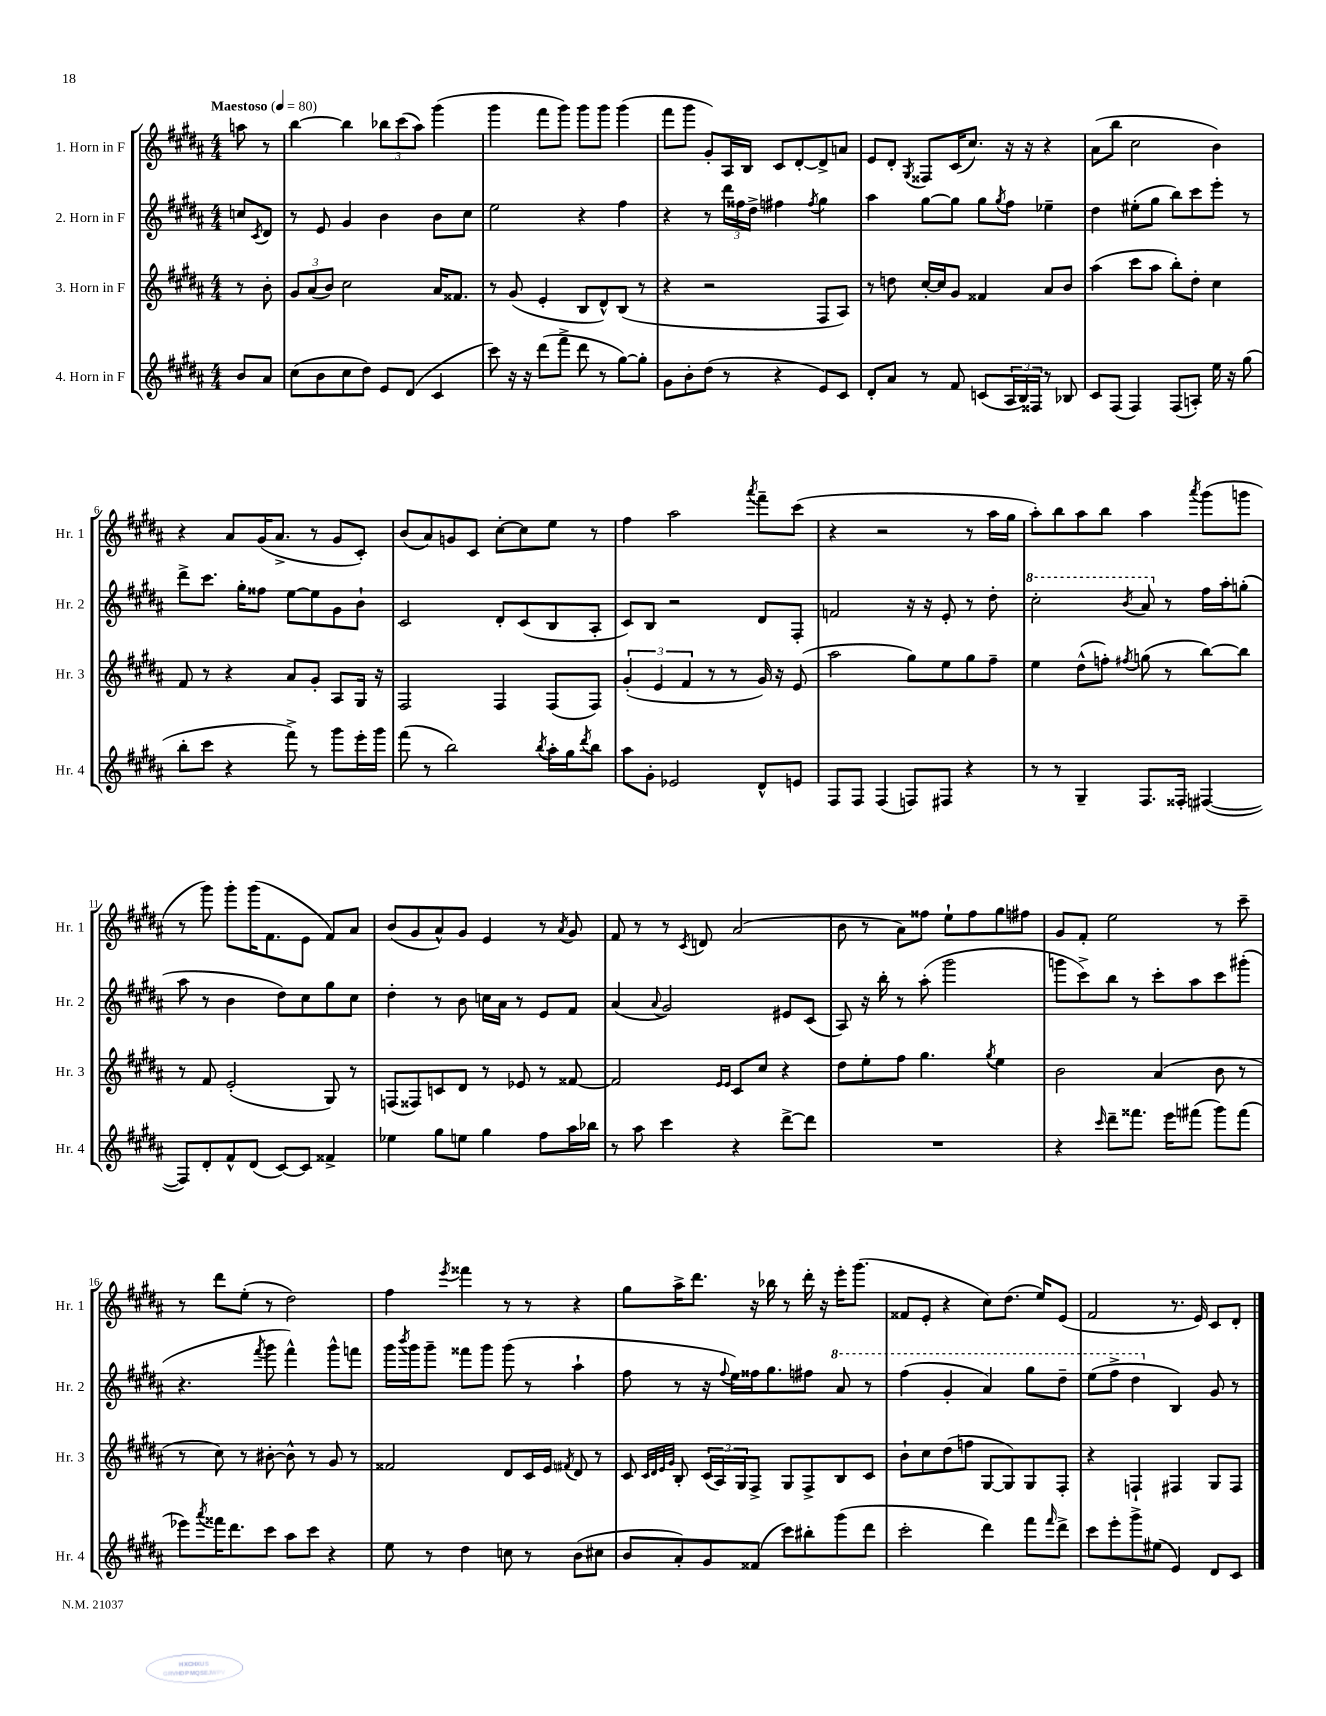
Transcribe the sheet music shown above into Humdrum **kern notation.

**kern	**kern	**kern	**kern
*staff4	*staff3	*staff2	*staff1
*clefG2	*clefG2	*clefG2	*clefG2
*k[f#c#g#d#a#]	*k[f#c#g#d#a#]	*k[f#c#g#d#a#]	*k[f#c#g#d#a#]
*M4/4	*M4/4	*M4/4	*M4/4
*MM80	*MM80	*MM80	*MM80
8b/L	8r	8cc/L	8aa\
.	.	8qc#/	.
8a#/J	8b'\	8d#/J	8r
=	=	=	=
(8cc#\L	12g#/L	8r	[4bb\
.	(12a#/	.	.
8b\	.	8e/	.
.	12b/J)	.	.
8cc#\	2cc#\	4g#/	4bb\]
8dd#\J)	.	.	.
8e/L	.	4b\	12bb-\L
.	.	.	(12ccc#\
(8d#/J	.	.	.
.	.	.	12aa#\J)
4c#/	16a#/LK	8b\L	(4ggg#\
.	8.f##/J	.	.
.	.	8cc#\J	.
=	=	=	=
8ccc#\)	8r	2ee\	4ggg#\
16r	(8g#/	.	.
16r	.	.	.
(8ddd#\L	4e'/	.	8fff#\L
8fff#^\J	.	.	8ggg#\J)
8ddd#\	8B/L	4r	8ggg#\L
8r	8d#^^/)	.	8ggg#\J
[8gg#\L)	(8B/J	4ff#\	(4ggg#\
8gg#'\]J	8r	.	.
=	=	=	=
8g#\L	4r	4r	8fff#\L
8b'\	.	.	8ggg#\J
(8dd#\J	2r	8r	8g#'/L)
8r	.	24ddd#\LL	16A#/L
.	.	24ff##\	.
.	.	.	16B/JJ
.	.	24dd#^\JJ	.
4r	.	4ff#\	8c#/L
.	.	.	[8d#'/
.	.	8qff#/	.
8e/L)	8F#/L	4gg#\	8d#^/]
8c#/J	8A#/J)	.	8a/J
=	=	=	=
8d#'/L	8r	4aa#\	8e/L
8a#/J	8dd\	.	8d#'/J
.	.	.	8qG#/
8r	[16cc#'/LL	[8gg#\L	8F##/L
.	16cc#/]J	.	.
8f#/	8g#/J	8gg#\]J	(16c#/K
.	.	.	8.cc#/J)
(8c/L	4f##/	8gg#\L	.
.	.	8qgg#/	.
24A#/L	.	8ff#\J	16r
24B/)	.	.	.
.	.	.	16r
24F##/JJ	.	.	.
8r	8a#/L	4ee-~\	4r
8B-/	8b/J	.	.
=	=	=	=
8c#/L	(4aa#\	4dd#\	(8a#\L
(8F#/J	.	.	8bb\J
4F#/)	8ccc#\L	(8ee#'\L	2cc#\
.	8aa#\J	8gg#\J	.
(8F#/L	8bb'\L)	8bb\L)	.
8A'/J)	8dd#'\J	8ccc#\	.
16ee\	4cc#\	8eee'\J	4b\)
16r	.	.	.
(8gg#\	.	8r	.
=	=	=	=
8bb'\L	8f#/	8ddd#^\L	4r
8ccc#\J	8r	8.ccc#\J	.
4r	4r	.	8a#/L
.	.	16gg#'\LK	.
.	.	8ff##\J	(16g#/K
.	.	.	8.a#^/J
8fff#^\)	8a#/L	[8ee\L	.
8r	8g#'/J	8ee\]	8r
8ggg#\L	8A#/L	8g#\	8g#/L
16eee'\L	16G#/Jk	8b`\J	8c#'/J)
16ggg#\JJ	16r	.	.
=	=	=	=
(8fff#\	2F#/	2c#/	(8b/L
8r	.	.	8a#/)
2bb\)	.	.	8g/
.	.	.	8c#/J
.	4F#/	8d#'/L	[8cc#'\L
.	.	(8c#/	8cc#\]
8qbb/	.	.	.
16aa#'\LL	(8F#/L	8B/	8ee\J
16gg#\J	.	.	.
8qddd#/	.	.	.
8bb\J	8F#/J)	8A#'/J	8r
=	=	=	=
8aa#\L	(6g#'/	8c#/L)	4ff#\
8g#'\J	.	8B/J	.
.	6e/	.	.
2e-/	.	2r	2aa#\
.	6f#/	.	.
.	8r	.	.
.	8r	.	.
.	.	.	8qaaa#/
8d#^^/L	16g#/)	8d#/L	8fff#~\L
.	16r	.	.
8e/J	(8e/	8F#'/J	(8ccc#\J
=	=	=	=
8F#/L	2aa#\	2f/	4r
8F#/J	.	.	.
(4F#/	.	.	2r
8F/L)	8gg#\L)	16r	.
.	.	16r	.
8F#/J	8ee\	8e'/	.
4r	8gg#\	8r	8r
.	8ff#~\J	8dd#'\	16aa#\LL
.	.	.	16gg#\JJ
=	=	=	=
8r	4ee\	2ccc#'\	8aa#'\L)
8r	.	.	8bb\
4G#~/	(8dd#^^\L	.	8aa#\
.	8ff'\J)	.	8bb\J
.	8qff#/	8qbb/	.
8.F#/L	(8gg\	8aa#/	4aa#\
.	8r	8r	.
16F##'/Jk	.	.	.
.	.	.	8qaaa#/
([4F#/	[8bb\L)	16ff#\LL	(8ggg#\L
.	.	16aa#'\J	.
.	8bb\]J	(8gg'\J	8ggg\J
=	=	=	=
8F#/]L)	8r	8aa#\	8r
8d#'/	8f#/	8r	8ggg#\)
8f#^^/	(2e'/	4b\	8ggg#'\L
(8d#/J	.	.	(16ggg#\K
.	.	.	8.f#\
[8c#/L)	.	8dd#\L)	.
8c#/]J	.	8cc#\	8e\J
4f##^/	8G#/)	8gg#\	8f#/L)
.	8r	8cc#\J	8a#/J
=	=	=	=
4ee-\	(8F/L	4dd#'\	(8b/L
.	8F##/)	.	8g#/
8gg#\L	8c/	8r	8a#^^/)
8ee\J	8d#/J	8b\	8g#/J
4gg#\	8r	16cc\LL	4e/
.	.	16a#\JJ	.
.	8e-/	8r	.
8ff#\L	8r	8e/L	8r
.	.	.	8qa#/
16aa#\L	[8f##/	8f#/J	8g#/
16bb-\JJ	.	.	.
=	=	=	=
8r	2f##/]	(4a#/	8f#/
8aa#\	.	.	8r
.	.	8qqa#/	.
4ccc#\	.	2g#/)	8r
.	.	.	8qc#/
.	.	.	8d/
.	16qqe/LL	.	.
.	16qqe/JJ	.	.
4r	8c#/L	.	(2a#/
.	8cc#/J	.	.
[8ddd#^\L	4r	8e#/L	.
8ddd#\]J	.	(8c#/J	.
=	=	=	=
1r	8dd#\L	8A#/)	8b\
.	8ee'\	16r	8r
.	.	16bb'\	.
.	8ff#\J	8r	8a#\L)
.	4.gg#\	(8aa#'\	8ff##\J
.	.	2ggg#\	8ee`\L
.	.	.	8ff##\
.	8qgg#/	.	.
.	4ee\	.	8gg#\
.	.	.	8ff#\J
=	=	=	=
4r	2b\	8ggg\L	8g#/L
.	.	8ccc#^\)	8f#'/J
16qqccc#/	.	.	.
8ddd#~\L	.	8bb\J	2ee\
8.fff##\J	.	8r	.
.	(4a#/	8ccc#'\L	.
16eee\LK	.	.	.
(8fff#\J	.	8aa#\	.
8ggg#\L)	8b\	8ccc#\	8r
(8fff#\J	8r	(8ggg#'\J	8ccc#~\
=	=	=	=
8eee-\L)	8r	4.r	8r
8qaaa#/	.	.	.
16fff##\K	8cc#\)	.	8ddd#\L
8.ddd#\	.	.	.
.	8r	.	(8ee'\J
.	.	8qfff#/	.
8ccc#\J	[8b#'\	8ggg#\	8r
8aa#\L	8b#^^\]	4fff#^^\)	2dd#\)
8ccc#\J	8r	.	.
4r	8g#/	8ggg#^^\L	.
.	8r	8fff\J	.
=	=	=	=
8ee\	2f##/	16ggg#\LL	4ff#\
.	.	8qbbb/	.
.	.	16ggg#\J	.
8r	.	8ggg#~\J	.
.	.	.	8qeee/
4dd#\	.	8fff##\L	4fff##\
.	.	8ggg#\J	.
8cc\	8d#/L	(8ggg#\	8r
8r	16c#/L	8r	8r
.	16e/JJ	.	.
.	8qf#/	.	.
(8b\L	8d#/	4aa#`\	4r
8cc#\J	8r	.	.
=	=	=	=
8b/L	8c#/	8ff#\	8gg#\L
.	32qqc#/LLL	.	.
.	32qqd#/	.	.
.	32qqe/	.	.
.	32qqg#/JJJ	.	.
8a#'/)	8B'/	8r	16aa#^\K
.	.	.	8.ddd#\J
8g#/	(24c#/LL	16r	.
.	24A#/)	.	.
.	.	8qqff#/	.
.	.	16ee\LL)	.
.	24G#/J	.	.
(8f##/J	8F#^/J	16ff##\J	16r
.	.	8.gg#\	16bb-\
8ccc#\L)	8G#/L	.	8r
8bb#'\	8F#^/	8ff#\J	16ddd#'\
.	.	.	16r
(8ggg#\	8B/	8aa#/	16eee'\LK
.	.	.	(8.ggg#\J
8ddd#\J	8c#/J	8r	.
=	=	=	=
2ccc#'\	8b`\L	(4fff#\	8f##/L
.	8cc#\	.	8e'/J
.	(8dd#\	4gg#'/	4r
.	8ff\J	.	.
4ddd#\)	[8G#/L	4aa#/)	8cc#\L)
.	8G#/])	.	(8.dd#\J
8fff#\L	8G#/	8ggg#\L	.
.	.	.	16ee/LK)
16qqfff#/	.	.	.
8ddd#^\J	8F#'/J	8ddd#~\J	(8e/J
=	=	=	=
8ccc#\L	4r	(8eee\L	2f#/
8eee'\	.	8fff#^\J	.
8ggg#^\	4F`/	4ddd#\	.
(8ee#\J	.	.	.
4e/)	4F#/	4B/)	8.r
.	.	.	16e/)
8d#/L	8G#/L	8g#/	8c#/L
8c#/J	8F#/J	8r	8d#'/J
==	==	==	==
*-	*-	*-	*-
